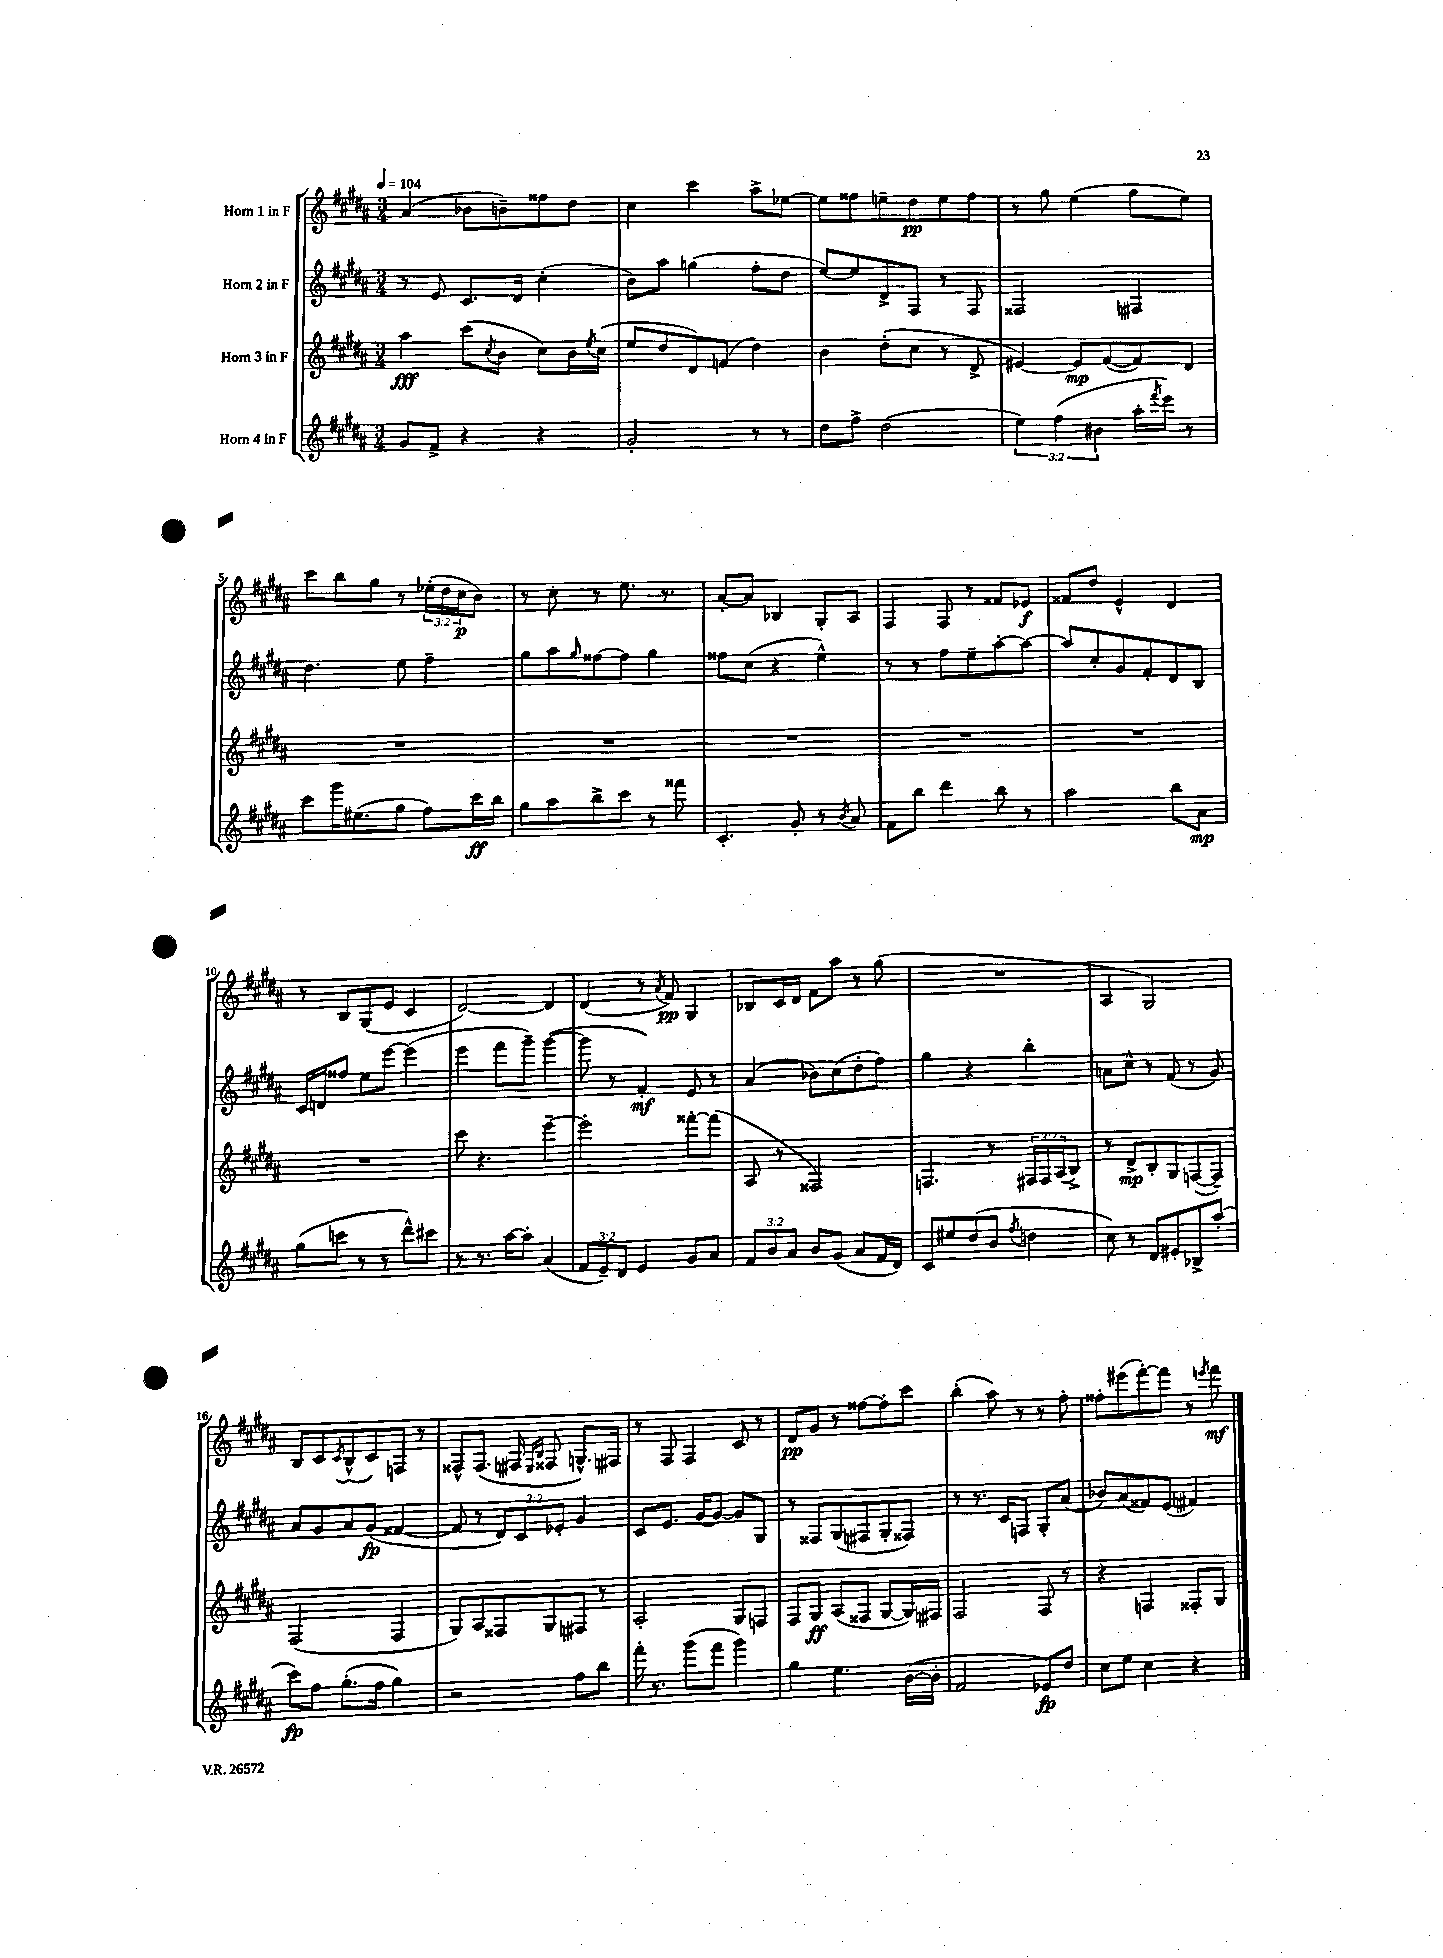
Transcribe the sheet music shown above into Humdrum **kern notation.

**kern	**dynam	**kern	**dynam	**kern	**dynam	**kern	**dynam
*part4	*part4	*part3	*part3	*part2	*part2	*part1	*part1
*staff4	*staff4	*staff3	*staff3	*staff2	*staff2	*staff1	*staff1
*I"Horn 4 in F	*	*I"Horn 3 in F	*	*I"Horn 2 in F	*	*I"Horn 1 in F	*
*clefG2	*	*clefG2	*	*clefG2	*	*clefG2	*
*k[f#c#g#d#a#]	*	*k[f#c#g#d#a#]	*	*k[f#c#g#d#a#]	*	*k[f#c#g#d#a#]	*
*M3/4	*	*M3/4	*	*M3/4	*	*M3/4	*
*MM104	*	*MM104	*	*MM104	*	*MM104	*
=1	=1	=1	=1	=1	=1	=1	=1
8g#/L	.	4aa#\	fff	8r	.	(4a#/	.
8f#^/J	.	.	.	8e/	.	.	.
4r	.	(8ccc#\L	.	8.c#/L	.	8b-X\L	.
.	.	8qcc#/	.	.	.	.	.
.	.	8b\J	.	.	.	8bn~\)	.
.	.	.	.	16d#/Jk	.	.	.
4r	.	8cc#\L)	.	(4cc#'\	.	8ff##X\	.
.	.	16b\L	.	.	.	8dd#\J	.
.	.	8qee/	.	.	.	.	.
.	.	(16cc#\JJ	.	.	.	.	.
=2	=2	=2	=2	=2	=2	=2	=2
2g#'/	.	8ee/L	.	8b\L)	.	4cc#\	.
.	.	8dd#/	.	8aa#\J	.	.	.
.	.	8d#/)	.	(4ggn\	.	4ccc#\	.
.	.	(8fn/J	.	.	.	.	.
8r	.	4dd#\)	.	8ff#'\L	.	8aa#^\L	.
8r	.	.	.	8dd#\J	.	[8ee-X\J	.
=3	=3	=3	=3	=3	=3	=3	=3
8dd#\L	.	4b\	.	[8ee/L)	.	8ee-\L]	.
8ff#^\J	.	.	.	8ee/]	.	8ff##X\	.
(2dd#\	.	(8dd#'\L	.	8d#^/	.	8een~\	.
.	.	8cc#\J	.	8F#/J	.	8dd#\	pp
.	.	8r	.	8r	.	8ee\	.
.	.	8d#^/	.	8F#/	.	8ff##\J	.
=4	=4	=4	=4	=4	=4	=4	=4
6ee\)	.	[4e#X/)	.	2F##X/	.	8r	.
.	.	.	.	.	.	8gg#\	.
(6ff#\	.	.	.	.	.	.	.
.	.	8e#/L]	mp	.	.	(4ee\	.
6b#X\	.	.	.	.	.	.	.
.	.	([8f#/	.	.	.	.	.
16aa#'\LL	.	8f#/])	.	4F#X/	.	8gg#\L	.
8qfff#/	.	.	.	.	.	.	.
16eee\JJ)	.	.	.	.	.	.	.
8r	.	8d#/J	.	.	.	8ee\J)	.
!!LO:LB:g=z
=5	=5	=5	=5	=5	=5	=5	=5
8ccc#\L	.	2.r	.	4.dd#\	.	8ccc#\L	.
16ggg#\K	.	.	.	.	.	8bb\	.
(8.ee#X\	.	.	.	.	.	.	.
.	.	.	.	.	.	8gg#\J	.
8gg#\J	.	.	.	8ee\	.	8r	.
8ff#\L)	.	.	.	4ff#~\	.	(24ee-X'\LL	.
.	.	.	.	.	.	24dd#\	.
.	.	.	.	.	.	24cc#\J	p
16ccc#\L	ff	.	.	.	.	8b\J)	.
16bb\JJ	.	.	.	.	.	.	.
=6	=6	=6	=6	=6	=6	=6	=6
8gg#\L	.	2.r	.	8gg#\L	.	8r	.
8aa#\	.	.	.	8aa#\	.	8cc#'\	.
.	.	.	.	16qqgg#/	.	.	.
8bb^\	.	.	.	[8ff##X\	.	8r	.
8ccc#\J	.	.	.	8ff##\J]	.	8.ee\	.
8r	.	.	.	4gg#\	.	.	.
.	.	.	.	.	.	8.r	.
8fff##X\	.	.	.	.	.	.	.
=7	=7	=7	=7	=7	=7	=7	=7
4.c#'/	.	2.r	.	8ff##X\L	.	[8a#'/L	.
.	.	.	.	(8cc#\J	.	8a#/J]	.
.	.	.	.	4r	.	4B-X/	.
8g#'/	.	.	.	.	.	.	.
8r	.	.	.	4ee^^\)	.	8G#'/L	.
8qb/	.	.	.	.	.	.	.
8a#/	.	.	.	.	.	8A#/J	.
=8	=8	=8	=8	=8	=8	=8	=8
8f#\L	.	2.r	.	8r	.	4F#/	.
8bb\J	.	.	.	8r	.	.	.
4ddd#\	.	.	.	8ff#\L	.	8F#/	.
.	.	.	.	8ee~\	.	8r	.
8bb\	.	.	.	[8aa#'\	.	8f##X/L	.
8r	.	.	.	8aa#\J_	.	8e-X/J	f
=9	=9	=9	=9	=9	=9	=9	=9
2aa#\	.	2.r	.	8aa#/L]	.	8f##X/L	.
.	.	.	.	8cc#'/	.	8dd#/J	.
.	.	.	.	8g#/	.	4e^^/	.
.	.	.	.	8f#'/	.	.	.
8bb\L	.	.	.	8d#/	.	4d#/	.
8a#\J	mp	.	.	8B/J	.	.	.
!!LO:LB:g=z
=10	=10	=10	=10	=10	=10	=10	=10
(8gg#\L	.	2.r	.	16c#/LL	.	8r	.
.	.	.	.	16dn/J	.	.	.
8cccn\J	.	.	.	8ff##X/J	.	8B/L	.
8r	.	.	.	8ee\L	.	(8G#/	.
8r	.	.	.	[8eee\J	.	8e/J	.
8ddd#^^\L)	.	.	.	(4eee\]	.	4c#/	.
8ccc#X\J	.	.	.	.	.	.	.
=11	=11	=11	=11	=11	=11	=11	=11
8r	.	8ccc#\	.	4eee\	.	[2d#/)	.
8.r	.	4.r	.	.	.	.	.
.	.	.	.	8fff#\L	.	.	.
[16aa#\KL	.	.	.	.	.	.	.
8aa#'\J]	.	.	.	8ggg#~\J)	.	.	.
(4a#/	.	[4eee~\	.	([4ggg#\	.	4d#/]	.
=12	=12	=12	=12	=12	=12	=12	=12
12f#/L	.	2eee'\]	.	8ggg#\]	.	(4d#/	.
12e~/)	.	.	.	.	.	.	.
.	.	.	.	8r	.	.	.
12d#/J	.	.	.	.	.	.	.
4e/	.	.	.	4f#'/)	mf	8r	.
.	.	.	.	.	.	8qa#/	.
.	.	.	.	.	.	8f#/)	pp
8g#/L	.	[8fff##X'\L	.	8e/	.	4G#/	.
8a#/J	.	(8fff##\J]	.	8r	.	.	.
=13	=13	=13	=13	=13	=13	=13	=13
12f#/L	.	8A#/	.	(4a#/	.	8B-X/L	.
12b/	.	.	.	.	.	.	.
.	.	8r	.	.	.	16c#/L	.
12a#/J	.	.	.	.	.	.	.
.	.	.	.	.	.	16d#/JJ	.
8b/L	.	2F##X/)	.	8b-X\L)	.	8f#\L	.
(8g#/J	.	.	.	(8cc#\	.	8aa#\J	.
8a#/L	.	.	.	8dd#'\	.	8r	.
16f#/L	.	.	.	8ff#\J)	.	(8gg#\	.
16d#/JJ)	.	.	.	.	.	.	.
=14	=14	=14	=14	=14	=14	=14	=14
8c#/L	.	4.Fn/	.	4gg#\	.	2.r	.
8ee#X/	.	.	.	.	.	.	.
(8dd#/	.	.	.	4r	.	.	.
8b/J	.	8r	.	.	.	.	.
8qff#/	.	.	.	.	.	.	.
4ddn\	.	24F#X/LL	.	4bb'\	.	.	.
.	.	24F#/	.	.	.	.	.
.	.	(24A#/J	.	.	.	.	.
.	.	8B^/J)	.	.	.	.	.
=15	=15	=15	=15	=15	=15	=15	=15
8cc#\)	.	8r	.	8an\L	.	4A#/	.
8r	.	8d#^/L	mp	8cc#^^\J	.	.	.
8d#/L	.	8B'/	.	8r	.	2G#/)	.
8e#X'/	.	8G#/	.	(8f#/	.	.	.
8B-X^/	.	([8Fn/	.	8r	.	.	.
(8aa#'/J	.	8F~/J])	.	8g#/)	.	.	.
!!LO:LB:g=z
=16	=16	=16	=16	=16	=16	=16	=16
8ccc#\L)	fp	(2F#/	.	8a#/L	.	8B/L	.
8ff#\J	.	.	.	8g#/	.	8c#/	.
.	.	.	.	.	.	8qc#/	.
(8.gg#'\L	.	.	.	8a#/	.	(8B^^/	.
.	.	.	.	(8g#/J	fp	8c#/)	.
16ff#\Jk	.	.	.	.	.	.	.
4gg#\)	.	4F#/	.	[4f##X/	.	8Fn/J	.
.	.	.	.	.	.	8r	.
=17	=17	=17	=17	=17	=17	=17	=17
2r	.	8G#/L)	.	8f##/]	.	8F##X^^/L	.
.	.	8A#/	.	8r	.	(8.F##/J	.
.	.	8F##X/	.	12d#/L)	.	.	.
.	.	.	.	.	.	16F#X/	.
.	.	.	.	12c#/	.	.	.
.	.	.	.	.	.	16qqE/LL	.
.	.	.	.	.	.	16qqB/JJ	.
.	.	8G#/	.	.	.	8F##X/	.
.	.	.	.	12e-X'/J	.	.	.
8ff#\L	.	8F#X/J	.	4g#/	.	8.Gn^^/L)	.
8bb\J	.	8r	.	.	.	.	.
.	.	.	.	.	.	16F#X/Jk	.
=18	=18	=18	=18	=18	=18	=18	=18
16fff#'\	.	2A#'/	.	8c#/L	.	8r	.
8.r	.	.	.	.	.	.	.
.	.	.	.	8.e/J	.	8F#/	.
(8ggg#\L	.	.	.	.	.	4F#/	.
.	.	.	.	[16g#/KL	.	.	.
8fff#\J	.	.	.	8g#/J_	.	.	.
4ggg#\)	.	8G#/L	.	8g#/L]	.	8c#/	.
.	.	8Fn/J	.	8G#/J	.	8r	.
=19	=19	=19	=19	=19	=19	=19	=19
4gg#\	.	8F#/L	.	8r	.	8d#/L	pp
.	.	8G#/J	ff	8F##X/L	.	8g#/J	.
4.ee\	.	(8A#/L	.	(8G#/	.	8r	.
.	.	8F##X/J	.	8F#X/	.	[8ff##X\L	.
.	.	[8G#/L	.	8G#'/	.	8ff##'\]	.
([16b\LL	.	16G#/L])	.	8F##X/J)	.	8ccc#\J	.
16b'\JJ]	.	16F#X/JJ	.	.	.	.	.
=20	=20	=20	=20	=20	=20	=20	=20
2f#/	.	2F#/	.	8r	.	(4bb'\	.
.	.	.	.	8.r	.	.	.
.	.	.	.	.	.	8aa#\)	.
.	.	.	.	16c#/KL	.	.	.
.	.	.	.	8Fn/J	.	8r	.
8e-X/L)	fp	8F#/	.	8G#'/L	.	8r	.
8dd#/J	.	8r	.	(8a#/J	.	8ff#'\	.
=21	=21	=21	=21	=21	=21	=21	=21
8cc#\L	.	4r	.	8b-X/L)	.	8ff##X'\L	.
8ee\J	.	.	.	(8a#/	.	(8eee#X\	.
4cc#\	.	4Fn/	.	8f##X/)	.	[8fff#'\)	.
.	.	.	.	(8e/J	.	8fff#\J]	.
4r	.	8F##X'/L	.	4f#X/)	.	8r	.
.	.	.	.	.	.	8qeeen/	.
.	.	8G#/J	.	.	.	8fff#\	mf
==	==	==	==	==	==	==	==
*-	*-	*-	*-	*-	*-	*-	*-
